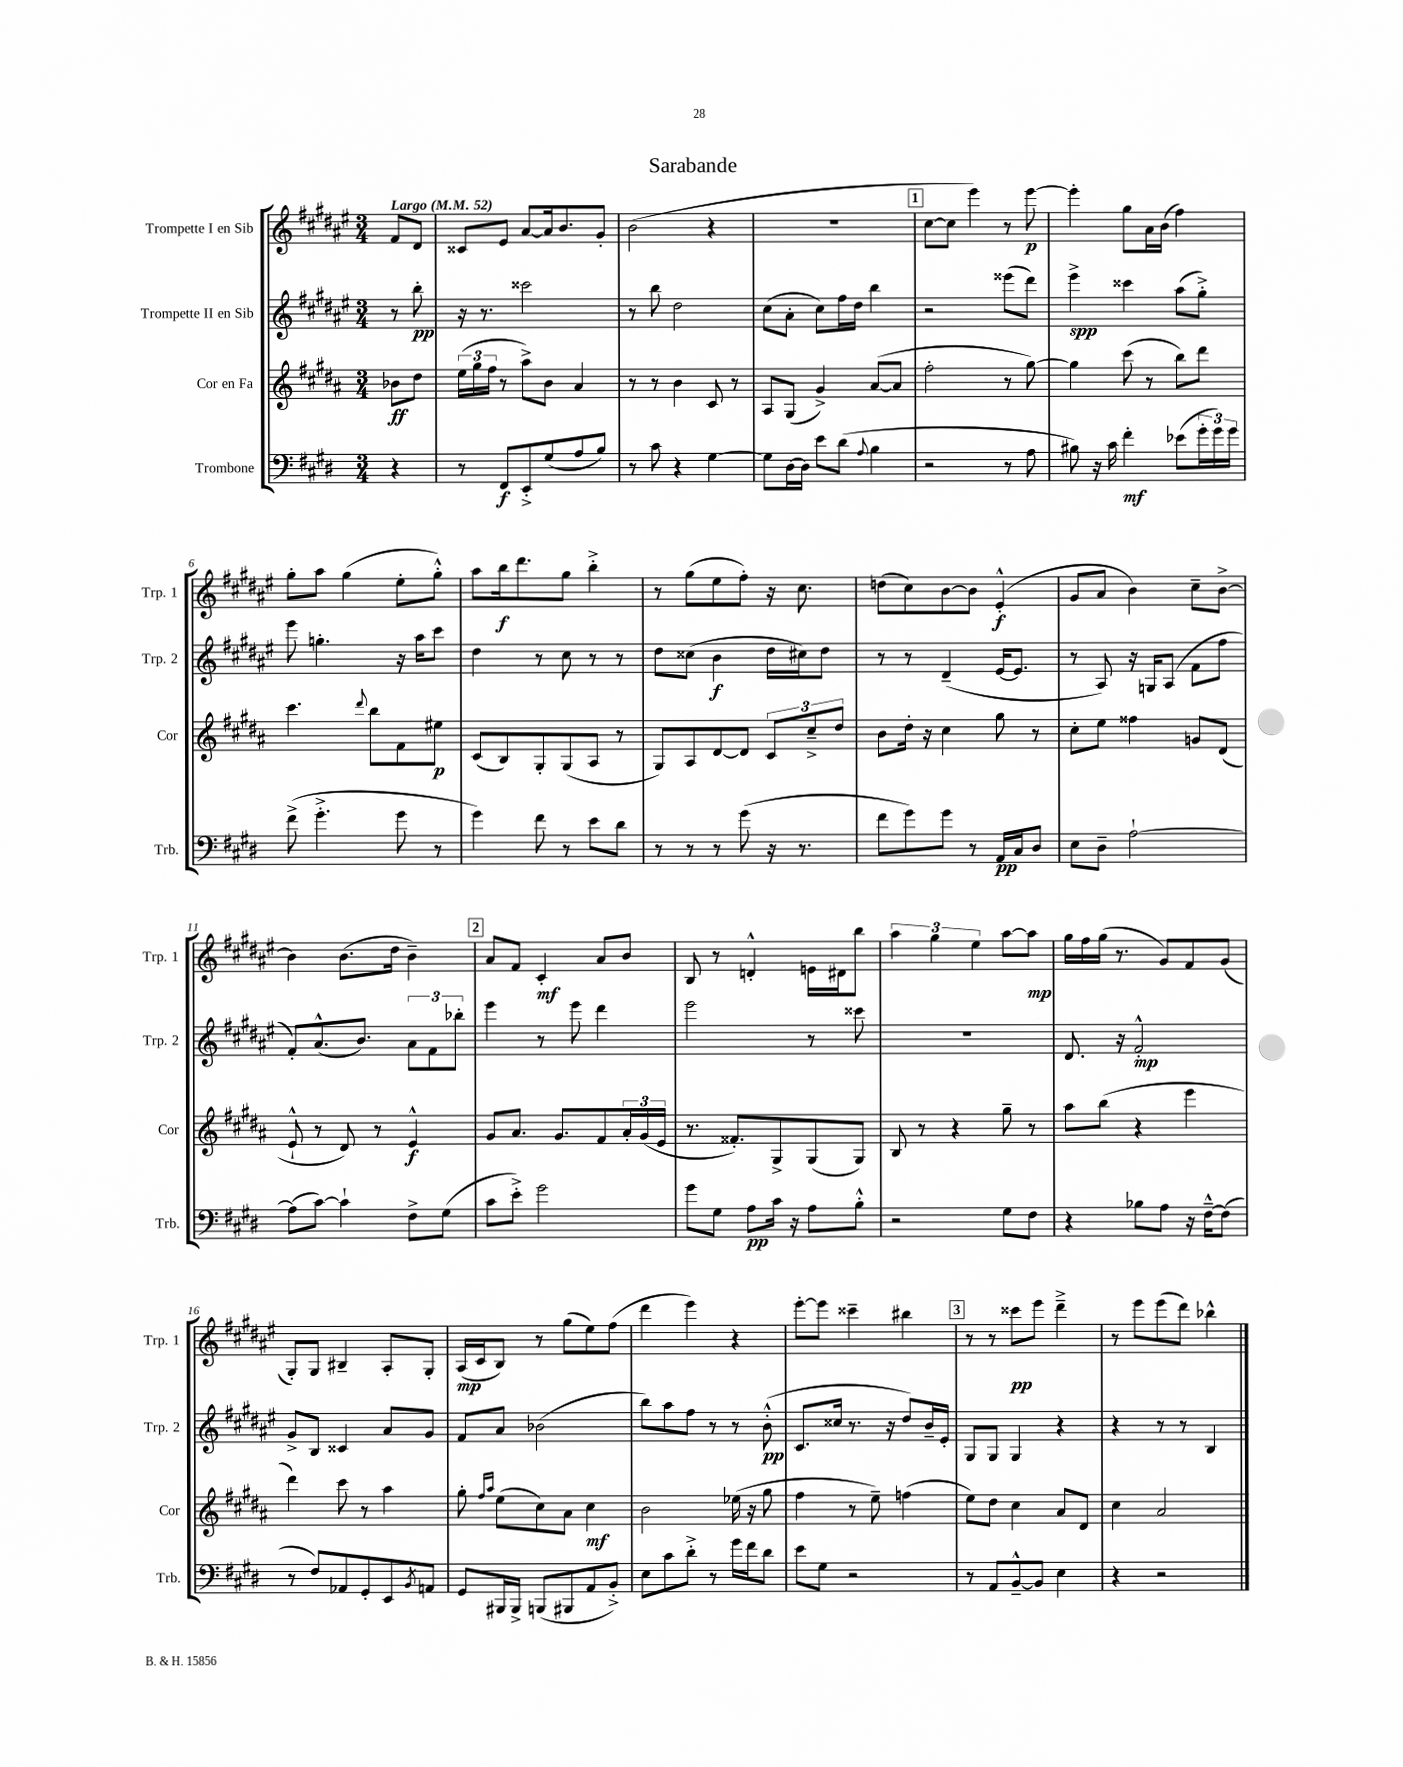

**kern	**kern	**kern	**kern
*staff4	*staff3	*staff2	*staff1
*clefF4	*clefG2	*clefG2	*clefG2
*k[f#c#g#d#]	*k[f#c#g#d#a#]	*k[f#c#g#d#a#e#]	*k[f#c#g#d#a#e#]
*M3/4	*M3/4	*M3/4	*M3/4
*MM52	*MM52	*MM52	*MM52
4r	8b-	8r	8f#
.	8dd#	8bb'	8d#
=	=	=	=
8r	(24ee	16r	8c##
.	24gg#	.	.
.	.	8.r	.
.	24ff#	.	.
8FF#	8r	.	8e#
8EE'^	8aa#^)	2ccc##	[8a#
(8G#	8b	.	16a#]
.	.	.	8.b
8A	4a#	.	.
8B)	.	.	8g#'
=	=	=	=
8r	8r	8r	(2b
8c#	8r	8bb	.
4r	4b	2dd#	.
[4G#	8c#	.	4r
.	8r	.	.
=	=	=	=
8G#]	8A#	(8cc#	2.r
[16D#	(8G#	8a#'	.
16D#]	.	.	.
8e	4g#^)	8cc#)	.
(8d#	.	16ff#	.
.	.	16dd#	.
8qqA	.	.	.
4B	([8a#	4bb	.
.	8a#]	.	.
=	=	=	=
2r	2ff#'	2r	[8cc#
.	.	.	8cc#]
.	.	.	4eee#)
8r	8r	(8eee##	8r
8A	[8gg#)	8ddd#)	[8eee#
=	=	=	=
8B#)	4gg#]	4eee#^	4eee#']
16r	.	.	.
16c#	.	.	.
4f#'	(8ccc#	4ccc##	8gg#
.	8r	.	16a#
.	.	.	(16b
(8e-	8bb)	(8aa#	4ff#)
24g#'	8ddd#	8gg#'^)	.
24g#)	.	.	.
24g#	.	.	.
=	=	=	=
(8f#^	4.ccc#	8eee#	8gg#'
4.g#'^	.	4.gg'	8aa#
.	.	.	(4gg#
.	8qqddd#	.	.
.	8bb	.	.
8g#	8f#	16r	8ee#'
.	.	16aa#	.
8r	8ee#	8ccc#	8gg#'^^)
=	=	=	=
4g#)	(8c#	4dd#	8aa#
.	8B)	.	16bb
.	.	.	8.ddd#
8f#	8G#'	8r	.
8r	(8G#	8cc#	8gg#
8e	8A#	8r	4bb'^
8d#	8r	8r	.
=	=	=	=
8r	8G#)	8dd#	8r
8r	8A#	(8cc##	(8gg#
8r	[8d#	4b	8ee#
(8g#	8d#]	.	8ff#')
16r	12c#	16dd#	16r
8.r	.	16cc#)	8.cc#
.	12cc#~^	.	.
.	.	8dd#	.
.	12dd#	.	.
=	=	=	=
8f#	8b	8r	(8dd
8g#)	16dd#'	8r	8cc#)
.	16r	.	.
8g#	4cc#	(4d#~	[8b
8r	.	.	8b]
16AA	8gg#	[16e#	(4e#'^^
16C#	.	8.e#]	.
8D#	8r	.	.
=	=	=	=
8E	8cc#'	8r	8g#
8D#~	8ee	8A#)	8a#
[2A`	4ff##	16r	4b)
.	.	16G	.
.	.	(8A#	.
.	8g	8f#	8cc#~
.	(8d#	8ff#	[8b^
=	=	=	=
(8A]	8e`^^	8f#')	4b]
[8c#)	8r	(8.a#^^	.
4c#`]	8d#)	.	(8.b
.	.	8.b)	.
.	8r	.	.
.	.	.	16dd#
8F#^	4e^^	12a#	4b~)
.	.	12f#	.
(8G#	.	.	.
.	.	12bb-'	.
=	=	=	=
8c#	8g#	4eee#	8a#
8e'^)	8.a#	.	8f#
2g#	.	8r	4c#'
.	8.g#	.	.
.	.	8eee#	.
.	8f#	4ddd#	8a#
.	24a#'	.	8b
.	(24g#	.	.
.	24e	.	.
=	=	=	=
8g#	8.r	2eee#	8B
8G#	.	.	8r
.	8.f##')	.	.
8A	.	.	4d'^^
16c#	8G#^	.	.
16r	.	.	.
8A	(8G#	8r	16e
.	.	.	16d#
8B'^^	8G#)	8ccc##	8bb
=	=	=	=
2r	8B	2.r	6aa#
.	8r	.	.
.	.	.	6gg#
.	4r	.	.
.	.	.	6ee#
8G#	8gg#~	.	[8aa#
8F#	8r	.	8aa#]
=	=	=	=
4r	8aa#	8.d#	16gg#
.	.	.	16ff#
.	(8bb	.	(16gg#
.	.	16r	8.r
8B-	4r	2f#'^^	.
8A	.	.	8g#)
16r	4eee	.	8f#
[16F#~^^	.	.	.
(8F#]	.	.	(8g#
=	=	=	=
8r	4ddd#)	8g#^	8G#')
8F#)	.	8B	8G#
8AA-	8ccc#	4c##	4B#~
8GG#'	8r	.	.
8EE	4aa#	8a#	8A#'
8qBB	.	.	.
8AA	.	8g#	8G#'
=	=	=	=
8GG#	8gg#'	8f#	(16A#
.	.	.	16c#
.	16qqff#	.	.
.	16qqaa#	.	.
16BBB#	(8ee	8a#	8B)
16BBB#^	.	.	.
(8BBB	8cc#)	(2b-	8r
8BBB#	8a#	.	(8gg#
8AA	4cc#	.	8ee#)
8BB'^)	.	.	(8ff#
=	=	=	=
8E	2b	8bb)	4ddd#
8c#	.	8aa#	.
8d#'^	.	8ff#	4eee#)
8r	.	8r	.
16g#	(16ee-	8r	4r
16f#	16r	.	.
8d#	8gg#	(8b'^^	.
=	=	=	=
8e	4ff#	8.c#	[8eee#'
8G#	.	.	8eee#]
.	.	16cc##	.
2r	8r	8.r	4ccc##~
.	8ee~)	.	.
.	.	16r	.
.	(4ff	8dd#)	4bb#
.	.	16b~	.
.	.	16e#'	.
=	=	=	=
8r	8ee)	8G#	8r
8AA	8dd#	8G#	8r
[8BB~^^	4cc#	4G#	8ccc##
8BB]	.	.	8eee#
4E	8a#	4r	4ddd#~^
.	8d#	.	.
=	=	=	=
4r	4cc#	4r	8r
.	.	.	8eee#
2r	2a#	8r	(8eee#
.	.	8r	8ddd#)
.	.	4B	4bb-^^
==	==	==	==
*-	*-	*-	*-
